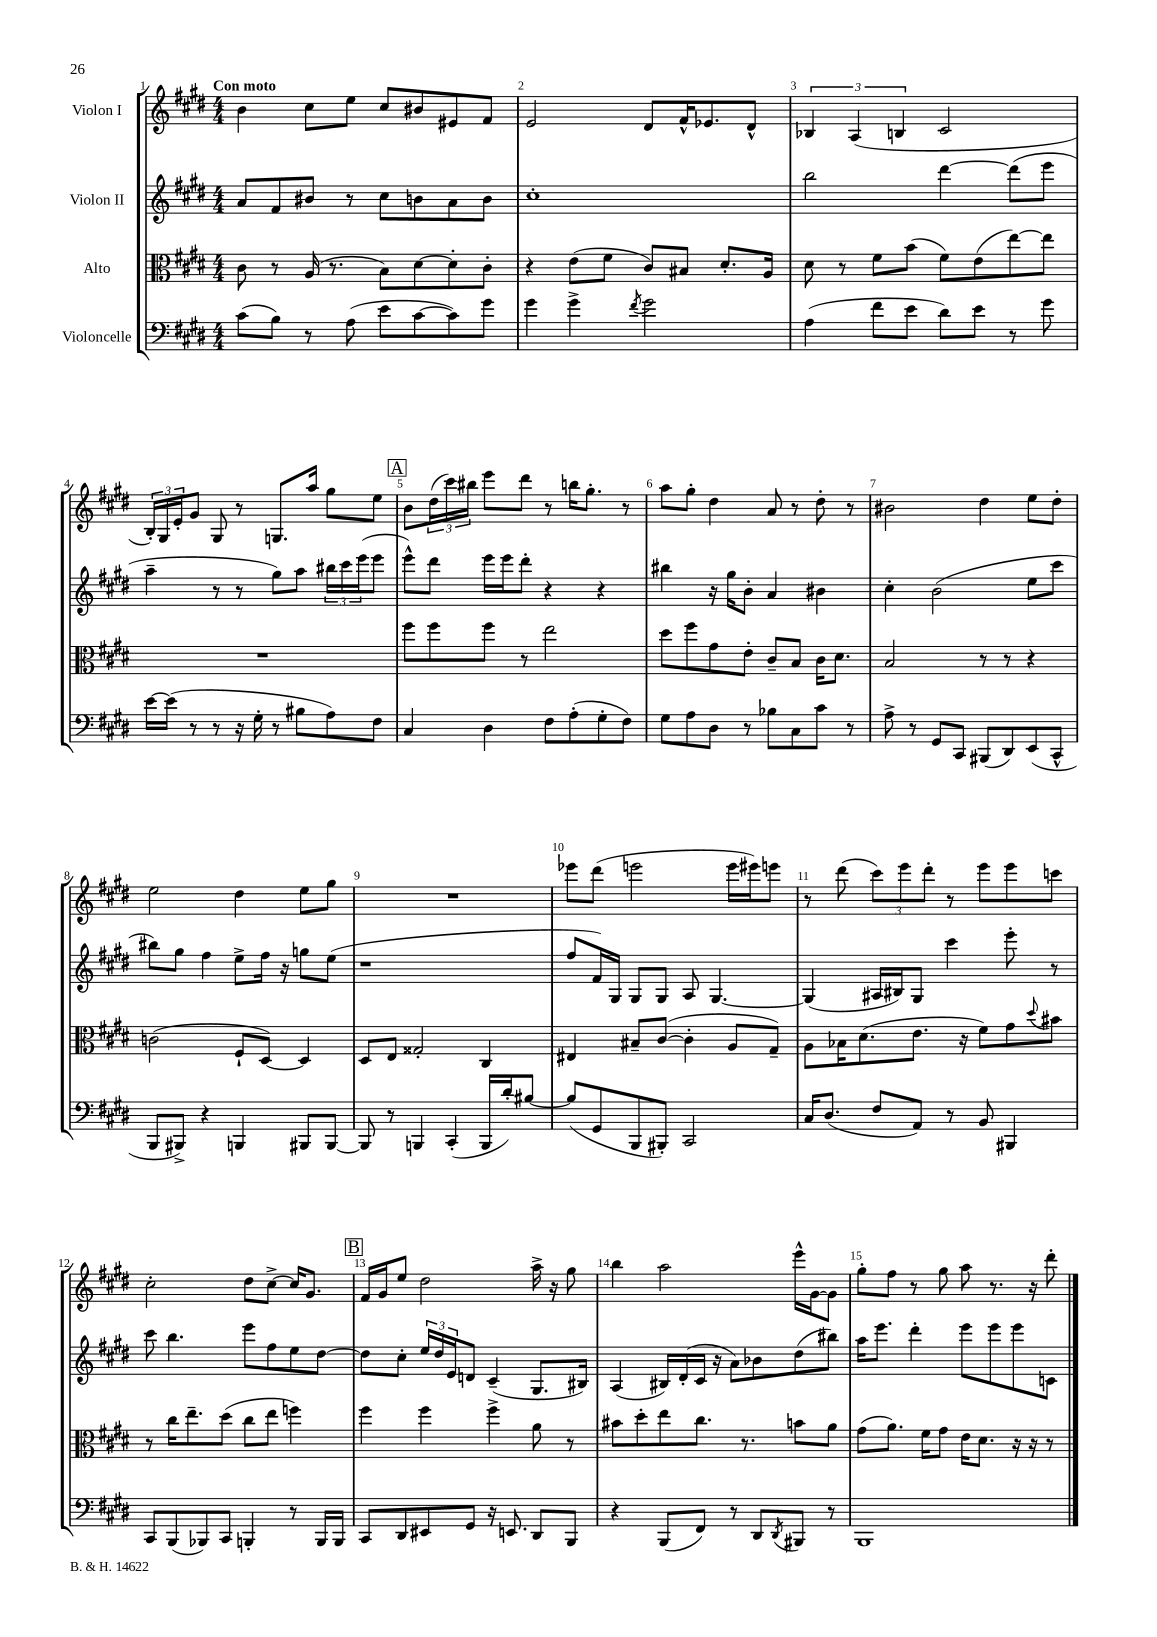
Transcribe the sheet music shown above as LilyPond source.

<<
\new StaffGroup <<
\new Staff = "s0" \with { instrumentName = "Violon I" } {
    \clef treble \key e \major \numericTimeSignature \time 4/4 \tempo "Con moto"
    b'4 cis''8 e''8 cis''8 bis'8 eis'8 fis'8 |
    e'2 dis'8 fis'16-^ ees'8. dis'8-^ |
    \tuplet 3/2 { bes4 a4( b4 } cis'2 |
    \tuplet 3/2 { b16-.) gis16 e'16-. } gis'8 gis8 r8 g8. a''16 gis''8 e''8 |
    \mark \markup { \box "A" } b'8 \tuplet 3/2 { dis''16( cis'''16) bis''16 } e'''8 dis'''8 r8 b''16 gis''8.-. r8 |
    a''8 gis''8-. dis''4 a'8 r8 dis''8-. r8 |
    bis'2 dis''4 e''8 dis''8-. |
    e''2 dis''4 e''8 gis''8 |
    R1 |
    ees'''8 dis'''8( e'''2 e'''16 eis'''16) e'''8 |
    r8 dis'''8( \tuplet 3/2 { cis'''8) e'''8 dis'''8-. } r8 e'''8 e'''8 c'''8 |
    cis''2-. dis''8 cis''8~-> cis''16 gis'8. |
    \mark \markup { \box "B" } fis'16 gis'16 e''8 dis''2 a''16-> r16 gis''8 |
    b''4 a''2 e'''16-^ gis'16~ gis'8 |
    gis''8-. fis''8 r8 gis''8 a''8 r8. r16 dis'''8-. \bar "|." |
}
\new Staff = "s1" \with { instrumentName = "Violon II" } {
    \clef treble \key e \major \numericTimeSignature \time 4/4
    a'8 fis'8 bis'8 r8 cis''8 b'8 a'8 b'8 |
    cis''1-. |
    b''2 dis'''4~ dis'''8( e'''8 |
    a''4-- r8 r8 gis''8) a''8 \tuplet 3/2 { bis''16 cis'''16 e'''16( } e'''8 |
    \mark \markup { \box "A" } e'''8-^) dis'''8 e'''16 e'''16 dis'''8-. r4 r4 |
    bis''4 r16 gis''16 b'8-. a'4 bis'4 |
    cis''4-. b'2( e''8 cis'''8 |
    bis''8) gis''8 fis''4 e''8-> fis''16 r16 g''8 e''8( |
    r1 |
    fis''8 fis'16) gis16 gis8 gis8 a8 gis4.~ |
    gis4( ais16 bis16) gis8 cis'''4 e'''8-. r8 |
    cis'''8 b''4. e'''8 fis''8 e''8 dis''8~ |
    \mark \markup { \box "B" } dis''8 cis''8-. \tuplet 3/2 { e''16 dis''16 e'16 } d'8 cis'4--( gis8. bis16) |
    a4( bis16) dis'16-.( cis'16 r16 a'8) bes'8 dis''8( bis''8) |
    a''16 e'''8. dis'''4-. e'''8 e'''8 e'''8 c'8 \bar "|." |
}
\new Staff = "s2" \with { instrumentName = "Alto" } {
    \clef alto \key e \major \numericTimeSignature \time 4/4
    cis'8 r8 a16( r8. b8) dis'8~ dis'8-. cis'8-. |
    r4 e'8( fis'8 cis'8) bis8 dis'8.-. a16 |
    dis'8 r8 fis'8 b'8( fis'8) e'8( e''8~) e''8 |
    R1 |
    \mark \markup { \box "A" } fis''8 fis''8 fis''8 r8 e''2 |
    dis''8 fis''8 gis'8 e'8-. cis'8-- b8 cis'16 dis'8. |
    b2 r8 r8 r4 |
    c'2( fis8-! dis8~) dis4 |
    dis8 e8 gisis2-. cis4 |
    eis4 bis8-- cis'8~( cis'4-. a8 gis8--) |
    a8 bes16 dis'8.( e'8. r16 fis'8) gis'8 \appoggiatura { dis''8 } bis'8 |
    r8 cis''16 e''8.-- dis''8( cis''8 e''8 f''4) |
    \mark \markup { \box "B" } fis''4 fis''4 fis''4-> a'8 r8 |
    bis'8 dis''8-. e''8 cis''8. r8. b'8 a'8 |
    gis'8( a'8.) fis'16 gis'8 e'16 dis'8. r16 r16 r8 \bar "|." |
}
\new Staff = "s3" \with { instrumentName = "Violoncelle" } {
    \clef bass \key e \major \numericTimeSignature \time 4/4
    cis'8( b8) r8 a8( e'8 cis'8~ cis'8) gis'8 |
    gis'4 gis'4-> \acciaccatura { fis'8 } gis'2 |
    a4( fis'8 e'8 dis'8) e'8 r8 gis'8 |
    e'16~ e'16( r8 r8 r16 gis16-. r8 bis8 a8) fis8 |
    \mark \markup { \box "A" } cis4 dis4 fis8 a8-.( gis8-. fis8) |
    gis8 a8 dis8 r8 bes8 cis8 cis'8 r8 |
    a8-> r8 gis,8 cis,8 bis,,8( dis,8) e,8( cis,8-^ |
    b,,8 bis,,8->) r4 b,,4 bis,,8 bis,,8~ |
    bis,,8 r8 b,,4 cis,4-.( b,,16 dis'16-.) bis8~ |
    bis8( gis,8 b,,8 bis,,8-.) cis,2 |
    cis16 dis8.( fis8 a,8) r8 b,8 bis,,4 |
    cis,8 b,,8( bes,,8) cis,8 b,,4-. r8 b,,16 b,,16 |
    \mark \markup { \box "B" } cis,8 dis,8 eis,8 gis,8 r16 e,8. dis,8 b,,8 |
    r4 b,,8( fis,8) r8 dis,8 \acciaccatura { dis,8 } bis,,8 r8 |
    b,,1 \bar "|." |
}
>>
>>
\layout { \context { \Score \override BarNumber.break-visibility = ##(#f #t #t) barNumberVisibility = #all-bar-numbers-visible } }
